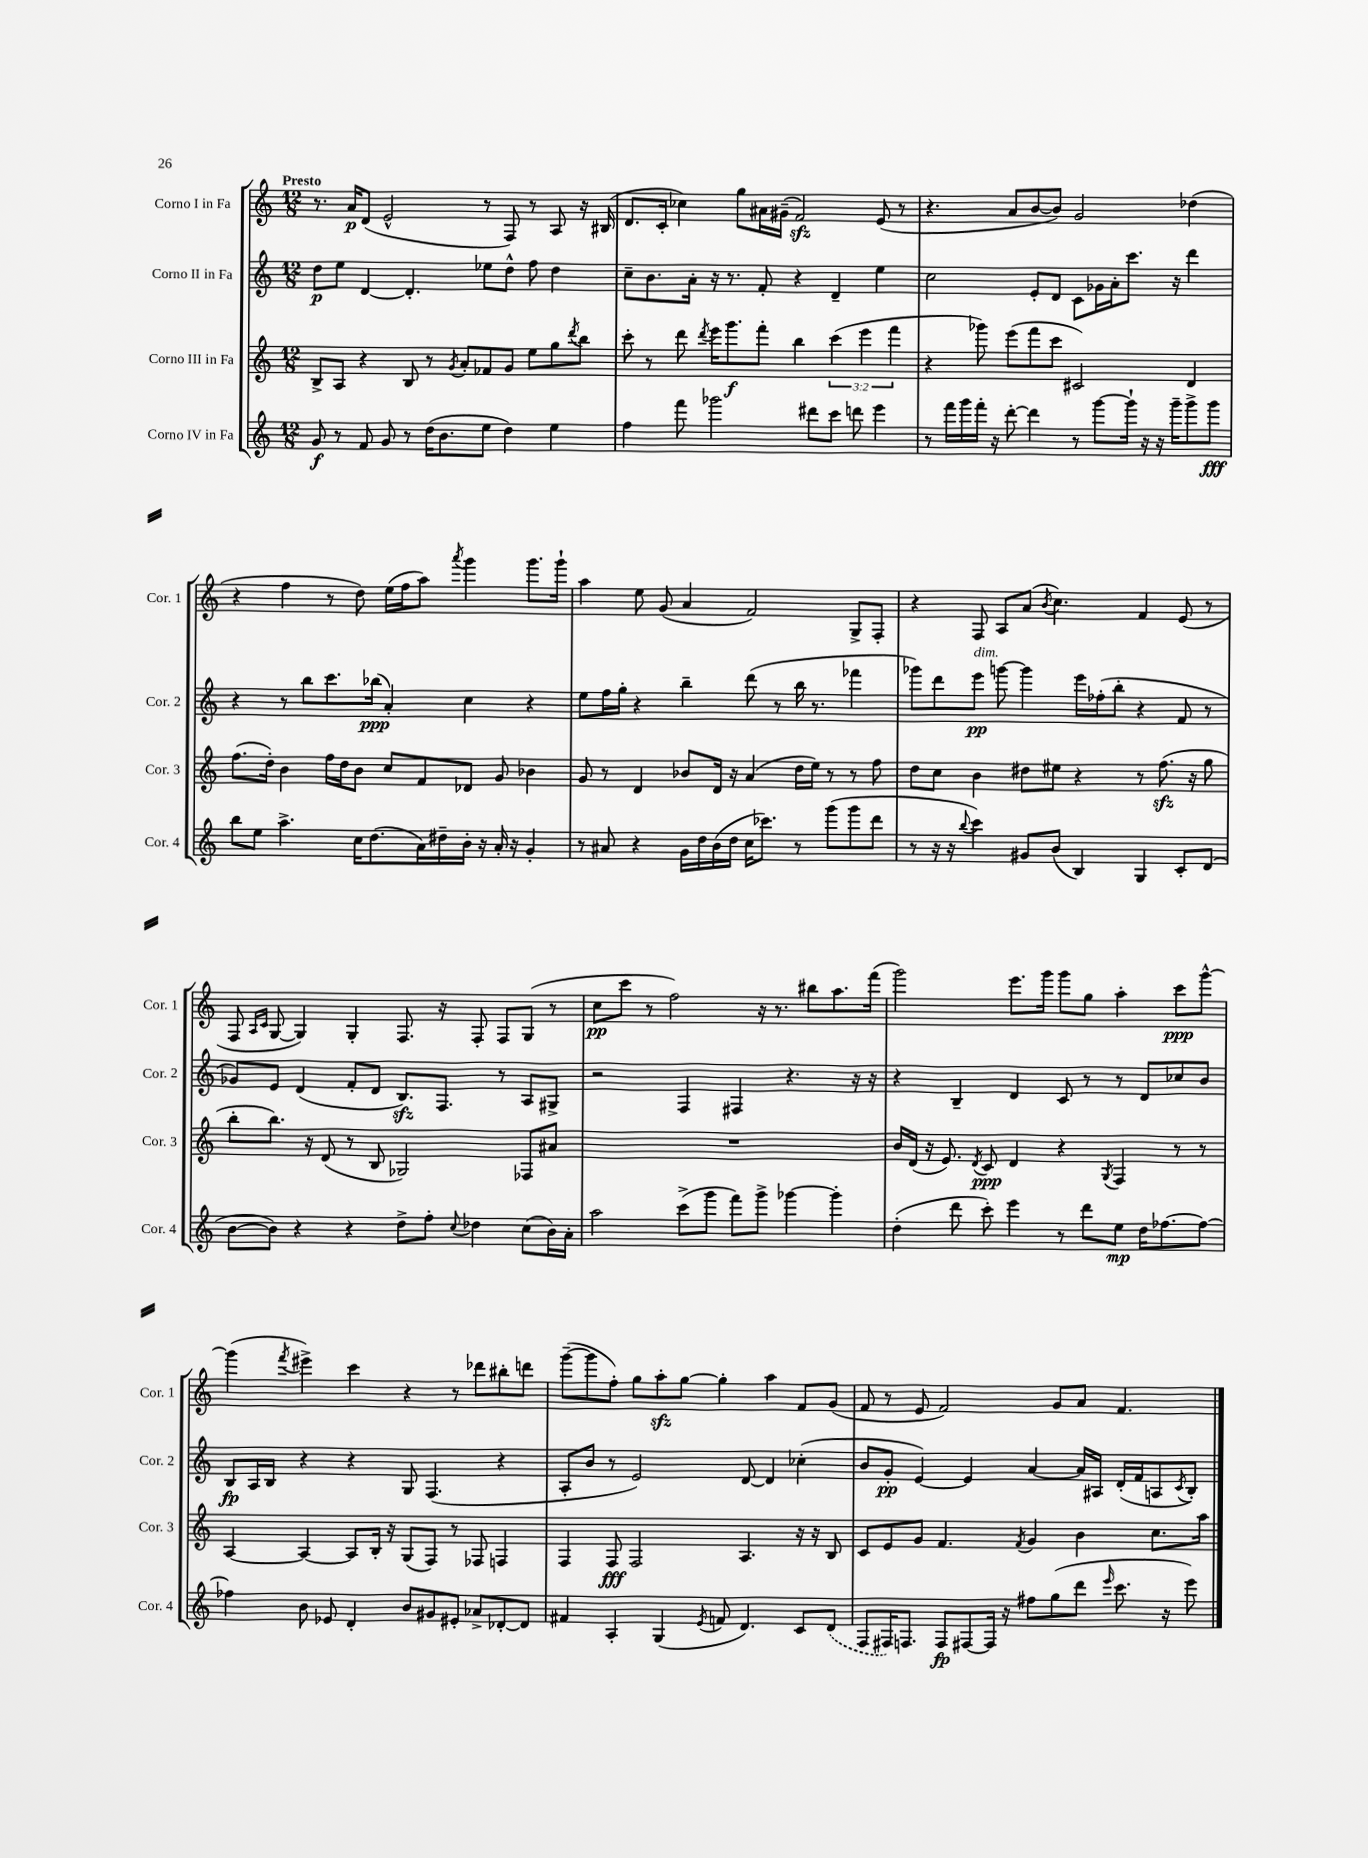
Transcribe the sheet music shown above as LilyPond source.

<<
\new StaffGroup <<
\new Staff = "s0" \with { instrumentName = "Corno I in Fa" shortInstrumentName = "Cor. 1" } {
    \clef treble \key c \major \numericTimeSignature \time 12/8 \tempo "Presto"
    r8. a'16\p d'8( e'2-^ r8 f8) r8 a8 r16 bis16( |
    d'8. c'16-. ces''4) g''8 ais'16 gis'16--( f'2\sfz) e'8( r8 |
    r4. a'8 b'8~ b'8) g'2 des''4( |
    r4 f''4 r8 d''8) e''16( f''16 a''8) \acciaccatura { a'''8 } g'''4 g'''8. g'''16-! |
    a''4 e''8 g'8( a'4 f'2) g8-> f8-. |
    r4 f8 a8 a'8( \acciaccatura { b'8 } c''4.) f'4 e'8( r8 |
    f8 \grace { a16 c'16 } g8~ g4) g4-. f8. r16 f8-. f8 g8( r8 |
    c''8\pp c'''8 r8 f''2) r16 r8. bis''8 a''8. f'''16( |
    g'''2) e'''8. g'''16 g'''8 g''8 a''4-. c'''8\ppp g'''8~-^ |
    g'''4( \acciaccatura { f'''8 } eis'''4->) c'''4 r4 r8 des'''8 bis''8-. d'''8 |
    g'''8~--( g'''8 f''8-.) g''8 a''8-.\sfz g''8~ g''4-. a''4 f'8 g'8( |
    f'8 r8 e'8 f'2) g'8 a'8 f'4. \bar "|." |
}
\new Staff = "s1" \with { instrumentName = "Corno II in Fa" shortInstrumentName = "Cor. 2" } {
    \clef treble \key c \major \numericTimeSignature \time 12/8
    d''8\p e''8 d'4~ d'4.-. ees''8 d''8-^ f''8 d''4 |
    c''8-- b'8. a'16-. r16 r8. f'8-. r4 d'4-- e''4 |
    c''2 e'8-. d'8 c'8 ges'16 a'16-. c'''8. r16 d'''4 |
    r4 r8 b''8 c'''8. bes''16\ppp( a'4-.) c''4 r4 |
    e''8 f''16 g''16-. r4 b''4-- d'''8( r8 b''16 r8. fes'''4 |
    ges'''8) d'''8 e'''8\pp^\markup { \italic "dim." } g'''8~ g'''4 e'''16 fes''16-.( b''8-. r4 f'8 r8 |
    ges'8) e'8 d'4( f'8-. d'8 b8.\sfz) f8. r8 a8 gis8-> |
    r2 f4 fis4 r4. r16 r16 |
    r4 b4-- d'4 c'8 r8 r8 d'8 ces''8 b'8 |
    b8\fp a16 b16 r4 r4 g8 f4.( r4 |
    a8-. b'8 r8 e'2) d'8~ d'4 ces''4-.( |
    b'8 g'8-.\pp e'4~) e'4 a'4~ a'16 ais16 d'16-.( f'16 a8 \acciaccatura { c'8 } b8-.) \bar "|." |
}
\new Staff = "s2" \with { instrumentName = "Corno III in Fa" shortInstrumentName = "Cor. 3" } {
    \clef treble \key c \major \numericTimeSignature \time 12/8 \override Staff.TupletNumber.text = #tuplet-number::calc-fraction-text
    b8-> a8 r4 b8 r8 \acciaccatura { g'8 } a'8-. fes'8 g'8 e''8 g''8 \acciaccatura { d'''8 } b''8 |
    c'''8-. r8 d'''8 \acciaccatura { d'''8 } e'''16 g'''8.\f f'''8-. b''4 \tuplet 3/2 { c'''4( e'''4 f'''4 } |
    r4 ges'''8) e'''8( f'''8 c'''8 cis'2) d'4 |
    f''8.( d''16-.) b'4 f''16 d''16 b'8 c''8 f'8 des'8 g'8 bes'4 |
    g'8 r8 d'4 bes'8 d'16 r16 a'4( d''16 e''16) r8 r8 f''8 |
    d''8 c''8 b'4 dis''8 eis''8 r4 r8 f''8.\sfz( r16 g''8 |
    b''8-. b''8.) r16 d'8( r8 b8 ges2) fes8 ais'8 |
    R1. |
    b'16 d'16( r16 e'8.) \acciaccatura { d'8 } c'8\ppp d'4 r4 \acciaccatura { g8 } f4 r8 r8 |
    a4~ a4~ a8 b16-. r16 g8( f8) r8 fes8 f4 |
    f4 f8\fff f2 a4. r16 r16 b8 |
    c'8 e'8 g'8 f'4. \acciaccatura { f'8 } g'4 b'4 c''8. a''16 \bar "|." |
}
\new Staff = "s3" \with { instrumentName = "Corno IV in Fa" shortInstrumentName = "Cor. 4" } {
    \clef treble \key c \major \numericTimeSignature \time 12/8
    g'8\f r8 f'8 g'8 r8 d''16( b'8. e''8 d''4) e''4 |
    f''4 f'''8 ges'''2 dis'''8 c'''8 d'''8 e'''4 |
    r8 f'''16 g'''16 f'''16-. r16 d'''8~-. d'''4 r8 g'''8~ g'''16-! r16 r16 g'''16-- g'''8-> g'''8\fff |
    b''8 e''8 a''4.-> c''16 d''8.( a'16) dis''16-- b'16-. r16 a'16-. r16 g'4-. |
    r8 ais'8 r4 g'16 d''16 b'16( d''16 c''16 ces'''8.) r8 g'''8( g'''8 d'''8 |
    r8 r16 r16 \appoggiatura { b''8 } c'''4) gis'8 b'8( b4) g4 c'8-. d'8( |
    b'8~ b'8) r4 r4 d''8-> f''8-. \appoggiatura { c''8 } des''4 c''8( b'16) a'16-. |
    a''2 c'''8->( g'''8 f'''8) g'''8-> ges'''4~ ges'''4-. |
    d''4-.( d'''8 c'''8-.) e'''4 r8 d'''8 e''8\mp d''16 fes''8.~ fes''8~ |
    fes''4 b'8 ees'8 d'4-. b'8 gis'8 eis'8-. aes'8-> des'8~-. des'8 |
    fis'4 a4-. g4( \acciaccatura { e'8 } f'8 d'4.) c'8 \once \slurDashed d'8( |
    f8 fis16) f8. f8\fp fis8~ fis16 r16 fis''8 g''8( d'''8 \grace { e'''16 } c'''8. r16 e'''8) \bar "|." |
}
>>
>>
\layout { \context { \Score \remove "Bar_number_engraver" } }
